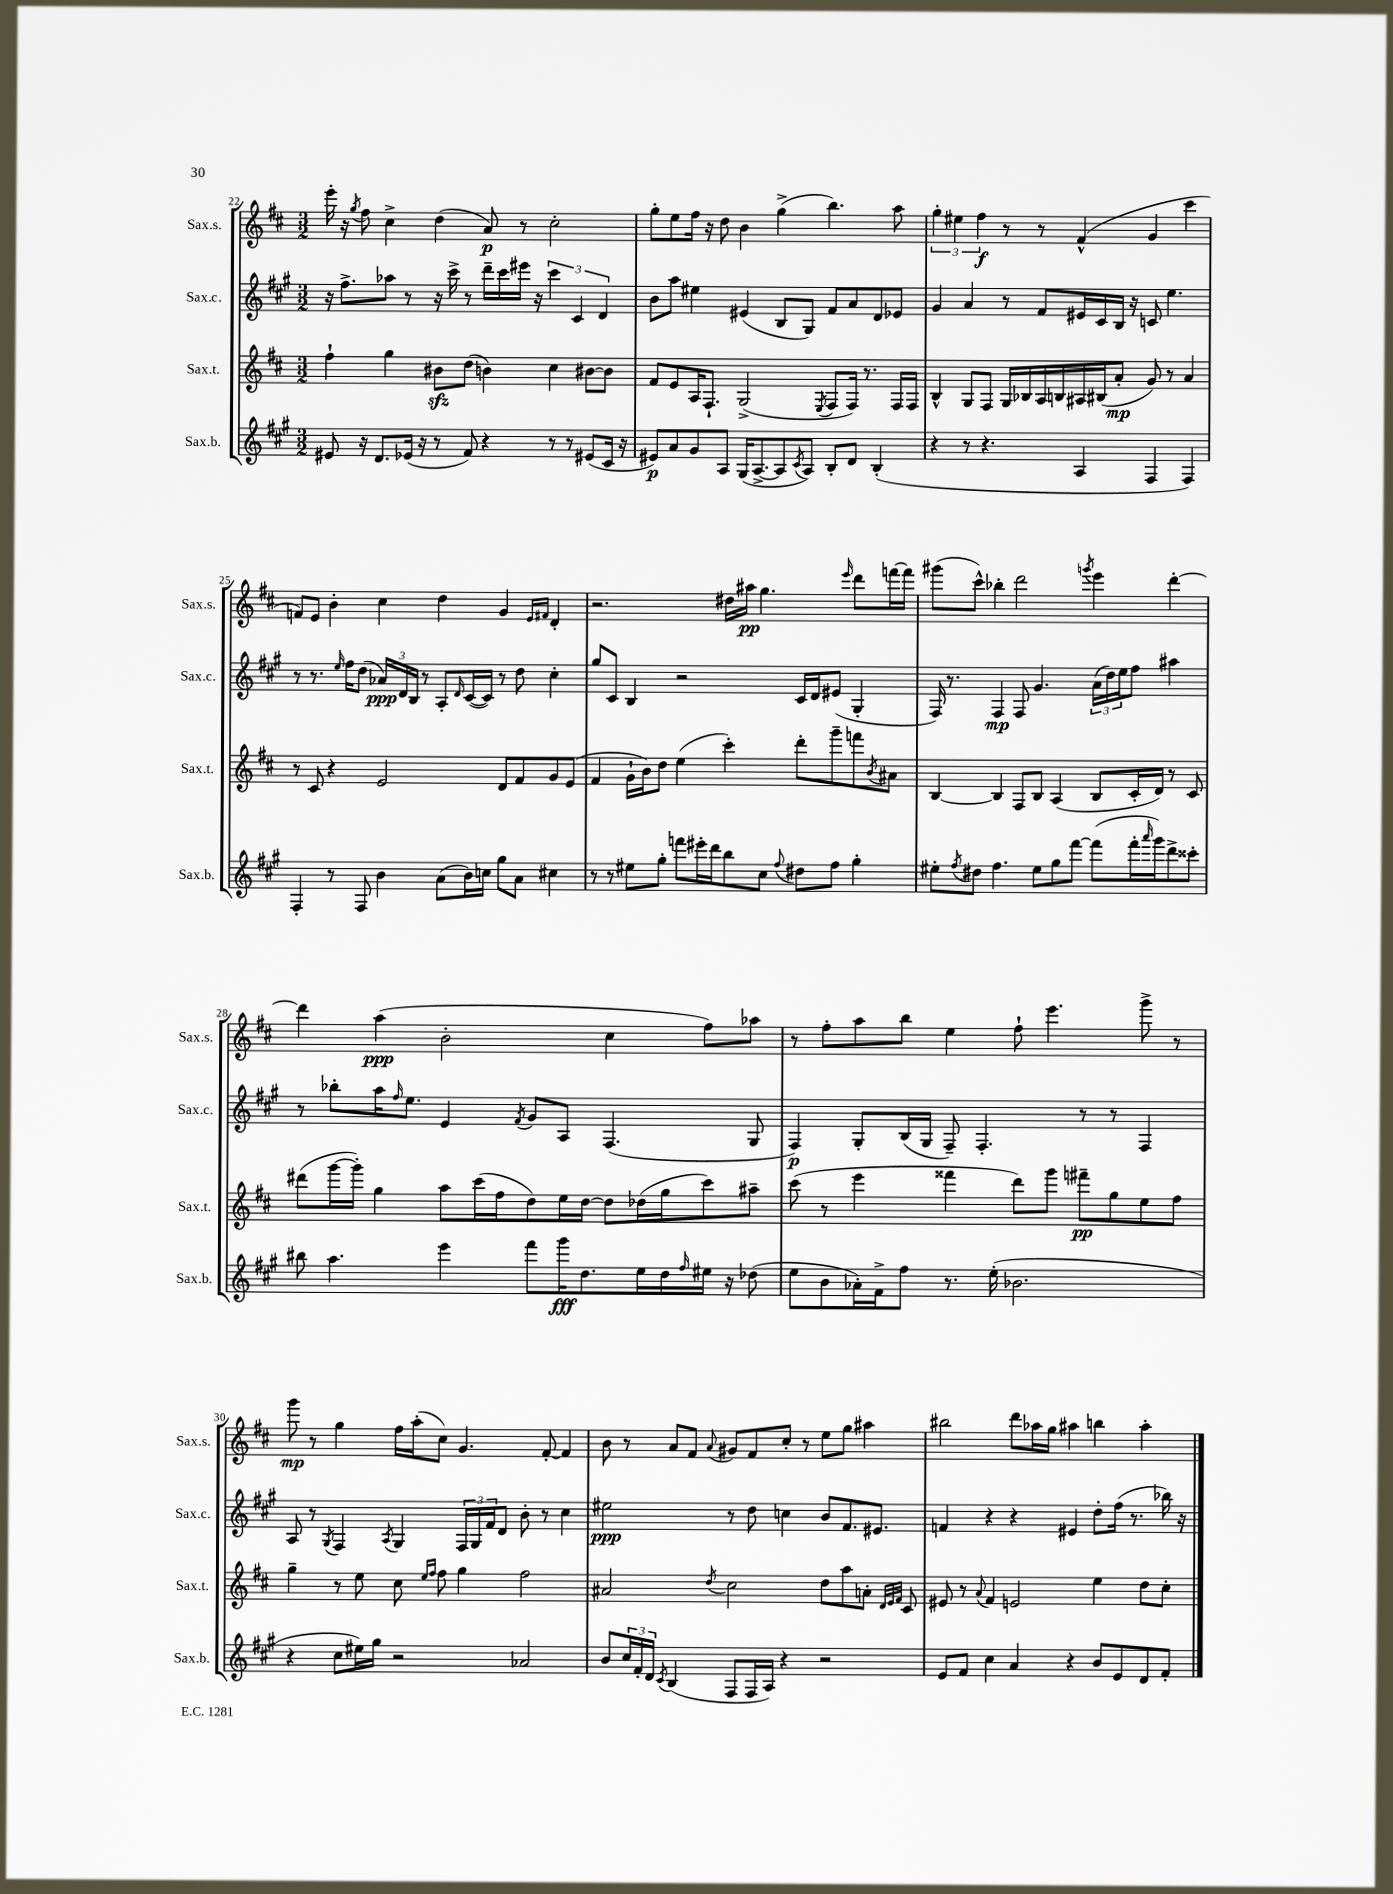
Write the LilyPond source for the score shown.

<<
\new StaffGroup <<
\new Staff = "s0" \with { instrumentName = "Sax.s." shortInstrumentName = "Sax.s." } {
    \clef treble \key d \major \numericTimeSignature \time 3/2
    e'''16-. r16 \acciaccatura { g''8 } fis''8 cis''4-> d''4( a'8\p) r8 cis''2-. |
    g''8-. e''8 fis''16 r16 d''8 b'4 g''4->( b''4.) a''8 |
    \tuplet 3/2 { g''4-. eis''4 fis''4\f } r8 r8 fis'4-^( g'4 cis'''4 |
    f'8) e'8 b'4-. cis''4 d''4 g'4 \grace { e'16 fis'16 } d'4-. |
    r2. dis''16 ais''16\pp g''4. \grace { e'''16 } d'''8 f'''16~ f'''16 |
    gis'''8( cis'''8-^) bes''4-. d'''2 \acciaccatura { g'''8 } e'''4 d'''4~-. |
    d'''4 a''4\ppp( b'2-. cis''4 fis''8) aes''8 |
    r8 fis''8-. a''8 b''8 e''4 fis''8-! e'''4. g'''8-> r8 |
    g'''8\mp r8 g''4 fis''16 a''16-.( cis''8) g'4. fis'8~-. fis'4 |
    b'8 r8 a'8 fis'8 \appoggiatura { a'8 } gis'8 fis'8 cis''8-. r8 e''8 g''8 ais''4 |
    bis''2 d'''8 aes''16 g''16 ais''4 b''4 ais''4-. \bar "|." |
}
\new Staff = "s1" \with { instrumentName = "Sax.c." shortInstrumentName = "Sax.c." } {
    \clef treble \key a \major \numericTimeSignature \time 3/2
    r16 fis''8.-> aes''8 r8 r16 cis'''16-> r8 d'''16-- cis'''16 eis'''16 r16 \tuplet 3/2 { cis'''4 cis'4 d'4 } |
    b'8 a''8 eis''4 eis'4( b8 gis8) fis'8 a'8 d'8 ees'8 |
    gis'4 a'4 r8 fis'8 eis'16 cis'16 b16 r16 c'8 e''4. |
    r8 r8. \grace { e''16 } fis''16 d''8( \tuplet 3/2 { aes'16\ppp) d'16 b16 } r8 a8-. \grace { d'16 } cis'16~( cis'16) r8 d''8 cis''4-. |
    gis''8 cis'8 b4 r2 cis'16 d'16 eis'8( gis4-. |
    fis16) r8. fis4\mp fis8 gis'4. \tuplet 3/2 { a'16( d''16) e''16 } fis''8 ais''4 |
    r8 bes''8-. a''16 \grace { fis''16 } e''8. e'4 \acciaccatura { fis'8 } gis'8 a8 fis4.( gis8 |
    fis4\p) gis8-. b16( gis16 fis8--) fis4.-. r8 r8 fis4 |
    a8 r8 \acciaccatura { gis8 } fis4 \acciaccatura { a8 } gis4 \tuplet 3/2 { fis16 gis16 fis'16 } d'8 b'8-. r8 cis''4 |
    eis''2\ppp r8 d''8 c''4 b'8 fis'8. eis'8. |
    f'4 r4 r4 eis'4 d''8-. fis''16( r8. bes''16) r16 \bar "|." |
}
\new Staff = "s2" \with { instrumentName = "Sax.t." shortInstrumentName = "Sax.t." } {
    \clef treble \key d \major \numericTimeSignature \time 3/2
    fis''4-! g''4 bis'8\sfz d''8( b'4) cis''4 bis'8~ bis'8 |
    fis'8 e'8 a16 fis8.-! g2->( \acciaccatura { e8 } fis8 fis16) r8. fis16 fis16 |
    b4-^ g8 fis8 g16 bes16 a16 b16 ais16 bis16( a'8-.\mp g'8) r8 a'4 |
    r8 cis'8 r4 e'2 d'8 fis'8 g'8 e'8( |
    fis'4 g'16-! b'16) d''8 e''4( cis'''4-.) d'''8-. g'''8-- f'''8 \acciaccatura { b'8 } ais'8 |
    b4~ b4 fis8 b8 a4( b8 cis'16-. d'16) r8 cis'8 |
    dis'''8( g'''16~ g'''16-.) g''4 a''8 cis'''16( fis''16 d''8) e''16 d''16~ d''8 des''16( g''16 cis'''8) ais''8-- |
    cis'''8( r8 e'''4 fisis'''4 d'''8) g'''8 fis'''8--\pp g''8 e''8 fis''8 |
    g''4-- r8 e''8 cis''8 \grace { e''16 fis''16 } fis''8 g''4 fis''2 |
    ais'2 \acciaccatura { d''8 } cis''2 d''8 a''8 a'8-. \grace { d'32 e'32 fis'32 } cis'8 |
    eis'8 r8 \appoggiatura { a'8 } fis'4 e'2 e''4 d''8 cis''8-. \bar "|." |
}
\new Staff = "s3" \with { instrumentName = "Sax.b." shortInstrumentName = "Sax.b." } {
    \clef treble \key a \major \numericTimeSignature \time 3/2
    eis'8 r16 d'8. ees'16( r16 r8 fis'8) r4 r8 r8 eis'8( cis'16 r16 |
    eis'8\p) a'8 gis'8 a8 gis16( a8.~-> a8 \acciaccatura { cis'8 } a8) b8-. d'8 b4-.( |
    r4 r8 r4. a4 fis4 fis4) |
    fis4-. r8 fis8 b'4 a'8( b'16) c''16 gis''8 a'8 cis''4 |
    r8 r8 eis''8 gis''8-. f'''8 eis'''16-. d'''16 b''8 cis''8 \appoggiatura { fis''8 } dis''8 fis''8 gis''4-. |
    eis''8-. \acciaccatura { fis''8 } dis''8 fis''4. eis''8 gis''8 fis'''8~ fis'''8( fis'''16-. \grace { a'''16 } gis'''16) d'''8-> cisis'''8-. |
    bis''8 a''4. e'''4 fis'''8 gis'''16\fff d''8. e''16 d''16 \grace { fis''16 } eis''16 r16 des''8( |
    e''8 b'8 aes'16-.) fis'16-> fis''8 r8. e''16-.( bes'2. |
    r4 cis''8 eis''16) gis''16 r2 aes'2 |
    b'8 \tuplet 3/2 { cis''16 fis'16-. d'16 } \acciaccatura { cis'8 } b4( fis8 fis16 a16) r4 r2 |
    e'8 fis'8 cis''4 a'4 r4 b'8 e'8 d'8 fis'8-. \bar "|." |
}
>>
>>
\layout { \context { \Score currentBarNumber = #22 } }
